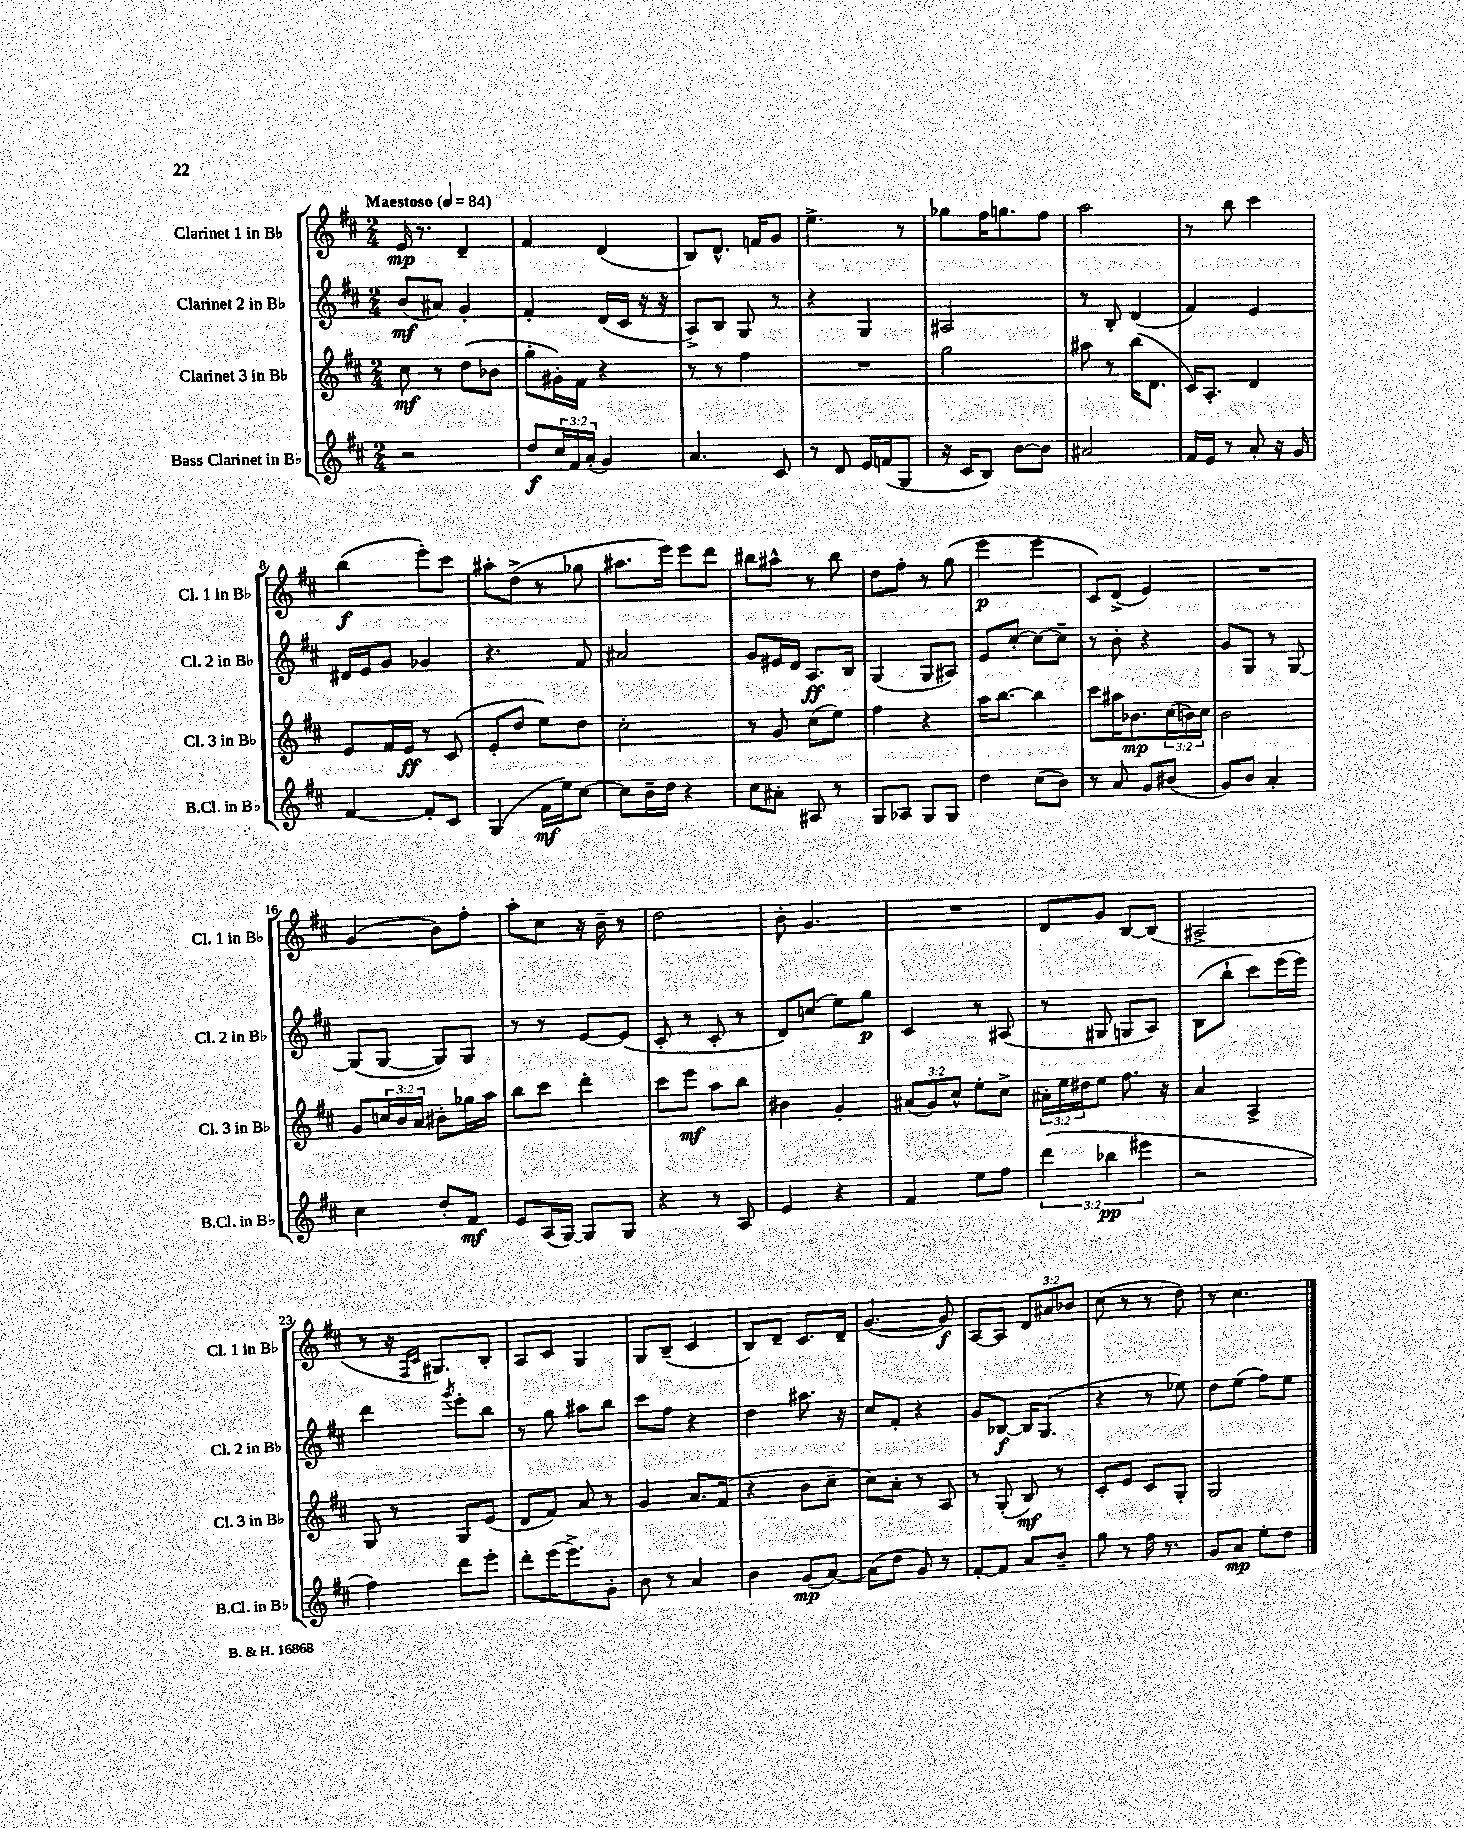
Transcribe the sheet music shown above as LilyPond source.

<<
\new StaffGroup <<
\new Staff = "s0" \with { instrumentName = "Clarinet 1 in Bb" shortInstrumentName = "Cl. 1 in Bb" } {
    \clef treble \key d \major \numericTimeSignature \time 2/4 \override Staff.TupletNumber.text = #tuplet-number::calc-fraction-text \tempo "Maestoso" 4 = 84
    e'16\mp r8. d'4-- |
    fis'4 d'4( |
    b8) d'8.-^ f'16 g'8 |
    e''4.-> r8 |
    ges''8 fis''16 g''8. fis''8 |
    a''2 |
    r8 b''8 cis'''4 |
    b''4\f( e'''8-.) cis'''8 |
    ais''8-. d''8->( r8 ges''8 |
    ais''8. e'''16) e'''8 d'''8 |
    bis''8 ais''8-^ r8 bis''8 |
    d''8 fis''8-. r8 g''8( |
    e'''4\p e'''4 |
    cis'8) d'8->( e'4) |
    R2 |
    g'4( b'8) fis''8-. |
    a''8-. cis''8 r16 b'16-- r8 |
    d''2 |
    b'8-. g'4. |
    R2 |
    d'8 g'8 b8~ b8( |
    ais2-> |
    r8 r16 \grace { fis16 cis'16 } gis8.) b8-. |
    a8 cis'8 g4 |
    g8 b8--( cis'4 |
    b8) d'8-- cis'8. d'16-- |
    g'4.~( g'8\f) |
    a8~ a8 \tuplet 3/2 { d'8 ais'8 bes'8 } |
    cis''8( r8 r8 d''8) |
    r8 cis''4. \bar "|." |
}
\new Staff = "s1" \with { instrumentName = "Clarinet 2 in Bb" shortInstrumentName = "Cl. 2 in Bb" } {
    \clef treble \key d \major \numericTimeSignature \time 2/4
    b'8\mf( ais'8) g'4-. |
    fis'4-. d'16( cis'16 r16 r16 |
    a8->) b8 g8 r8 |
    r4 g4 |
    ais2 |
    r8 b8-. d'4( |
    fis'4) e'4 |
    dis'16 e'16 g'8 ges'4 |
    r4. fis'8 |
    ais'2 |
    g'8 eis'16 d'16 a8.\ff b16 |
    g4( g8 ais8) |
    e'8 cis''8~-. cis''8~ cis''8-- |
    r8 b'8-. r4 |
    g'8 g8 r8 g8~ |
    g8( g8~ g8) g8 |
    r8 r8 e'8~ e'8( |
    cis'8-. r8 cis'8-. r8 |
    d'8) c''8( e''8) g''8\p |
    cis'4 r8 ais8( |
    r8 gis8 g8 a8) |
    b8( b''8-! cis'''8) e'''16( e'''16) |
    d'''4 \acciaccatura { g'''8 } e'''8-. b''8 |
    r8 g''8 ais''8 b''8 |
    cis'''8 fis''8 r4 |
    d''4 ais''8. r16 |
    cis''8 fis'8-. r4 |
    g'8 bes8~\f bes16 g8.( |
    r4 r8 ees''8) |
    d''8 e''8( fis''8) e''8 \bar "|." |
}
\new Staff = "s2" \with { instrumentName = "Clarinet 3 in Bb" shortInstrumentName = "Cl. 3 in Bb" } {
    \clef treble \key d \major \numericTimeSignature \time 2/4 \override Staff.TupletNumber.text = #tuplet-number::calc-fraction-text
    cis''8\mf r8 d''8( bes'8 |
    g''8-. gis'16-.) fis'16 r4 |
    r8 r8 fis''4 |
    R2 |
    g''2 |
    ais''8 r8 b''16( d'8. |
    cis'16) a8.-. d'4 |
    e'8 fis'16 e'16\ff r8 cis'8( |
    e'8-. d''8 e''8) d''8 |
    cis''2-. |
    r8 g'8 cis''8( e''8) |
    fis''4 r4 |
    a''16 b''8.~ b''4 |
    cis'''8 ais''16 bes'8.\mp \tuplet 3/2 { cis''16( b'16) cis''16 } |
    b'2 |
    g'8 \tuplet 3/2 { c''16 b'16 a'16 } bis'8-. ges''16 a''16 |
    b''8 cis'''8 d'''4-. |
    cis'''8 e'''8\mf a''8 b''8 |
    bis'4 g'4-. |
    \tuplet 3/2 { ais'8( g'8) cis''8-^ } e''8-. cis''8-> |
    \tuplet 3/2 { ais'16-. e''16 dis''16 } e''8 fis''8. r16 |
    a'4 a4-> |
    g8 r8 g8 e'8( |
    d'8 fis'8) a'8 r8 |
    g'4 a'8. fis'16( |
    r4 b'8 cis''8-- |
    cis''8) a'8-. r8 a8 |
    r8 g8-.( b8\mf) r8 |
    cis'8-. e'8 cis'8 g8-. |
    g2 \bar "|." |
}
\new Staff = "s3" \with { instrumentName = "Bass Clarinet in Bb" shortInstrumentName = "B.Cl. in Bb" } {
    \clef treble \key d \major \numericTimeSignature \time 2/4 \override Staff.TupletNumber.text = #tuplet-number::calc-fraction-text
    r2 |
    d''8\f \tuplet 3/2 { cis''16 fis'16 a'16-.( } g'4) |
    a'4. cis'8 |
    r8 d'8 e'16 f'16( g8 |
    r16 cis'16 b8) b'8~ b'8 |
    ais'2 |
    fis'16 e'16 r8 a'8-. r16 g'16 |
    fis'4~ fis'8-. cis'8 |
    g4( fis'16\mf e''16) cis''8~ |
    cis''8 b'16-- d''16 r4 |
    cis''8 ais'8-. ais8 r8 |
    g8 aes8 g8 g8 |
    d''4 cis''8( b'8) |
    r8 a'8 g'8 bis'8( |
    g'8) b'8 a'4-. |
    cis''4 d''8-. fis'8\mf |
    e'8 a16( g16~) g8 g8 |
    r4 r8 a8 |
    e'4 r4 |
    fis'4 e''8 fis''8 |
    \tuplet 3/2 { d'''4( bes''4\pp eis'''4 } |
    r2 |
    fis''4) d'''8 e'''8-. |
    d'''8-. e'''16( e'''8.->) g'8-. |
    b'8 r8 a'4 |
    b'4 g'8\mp( a'8~) |
    a'8( d''8 g'8) r8 |
    fis'8~-. fis'8 a'8 b'8-- |
    g''8 r8 fis''16 r8. |
    g'8 a'8\mp e''8-. d''8 \bar "|." |
}
>>
>>
